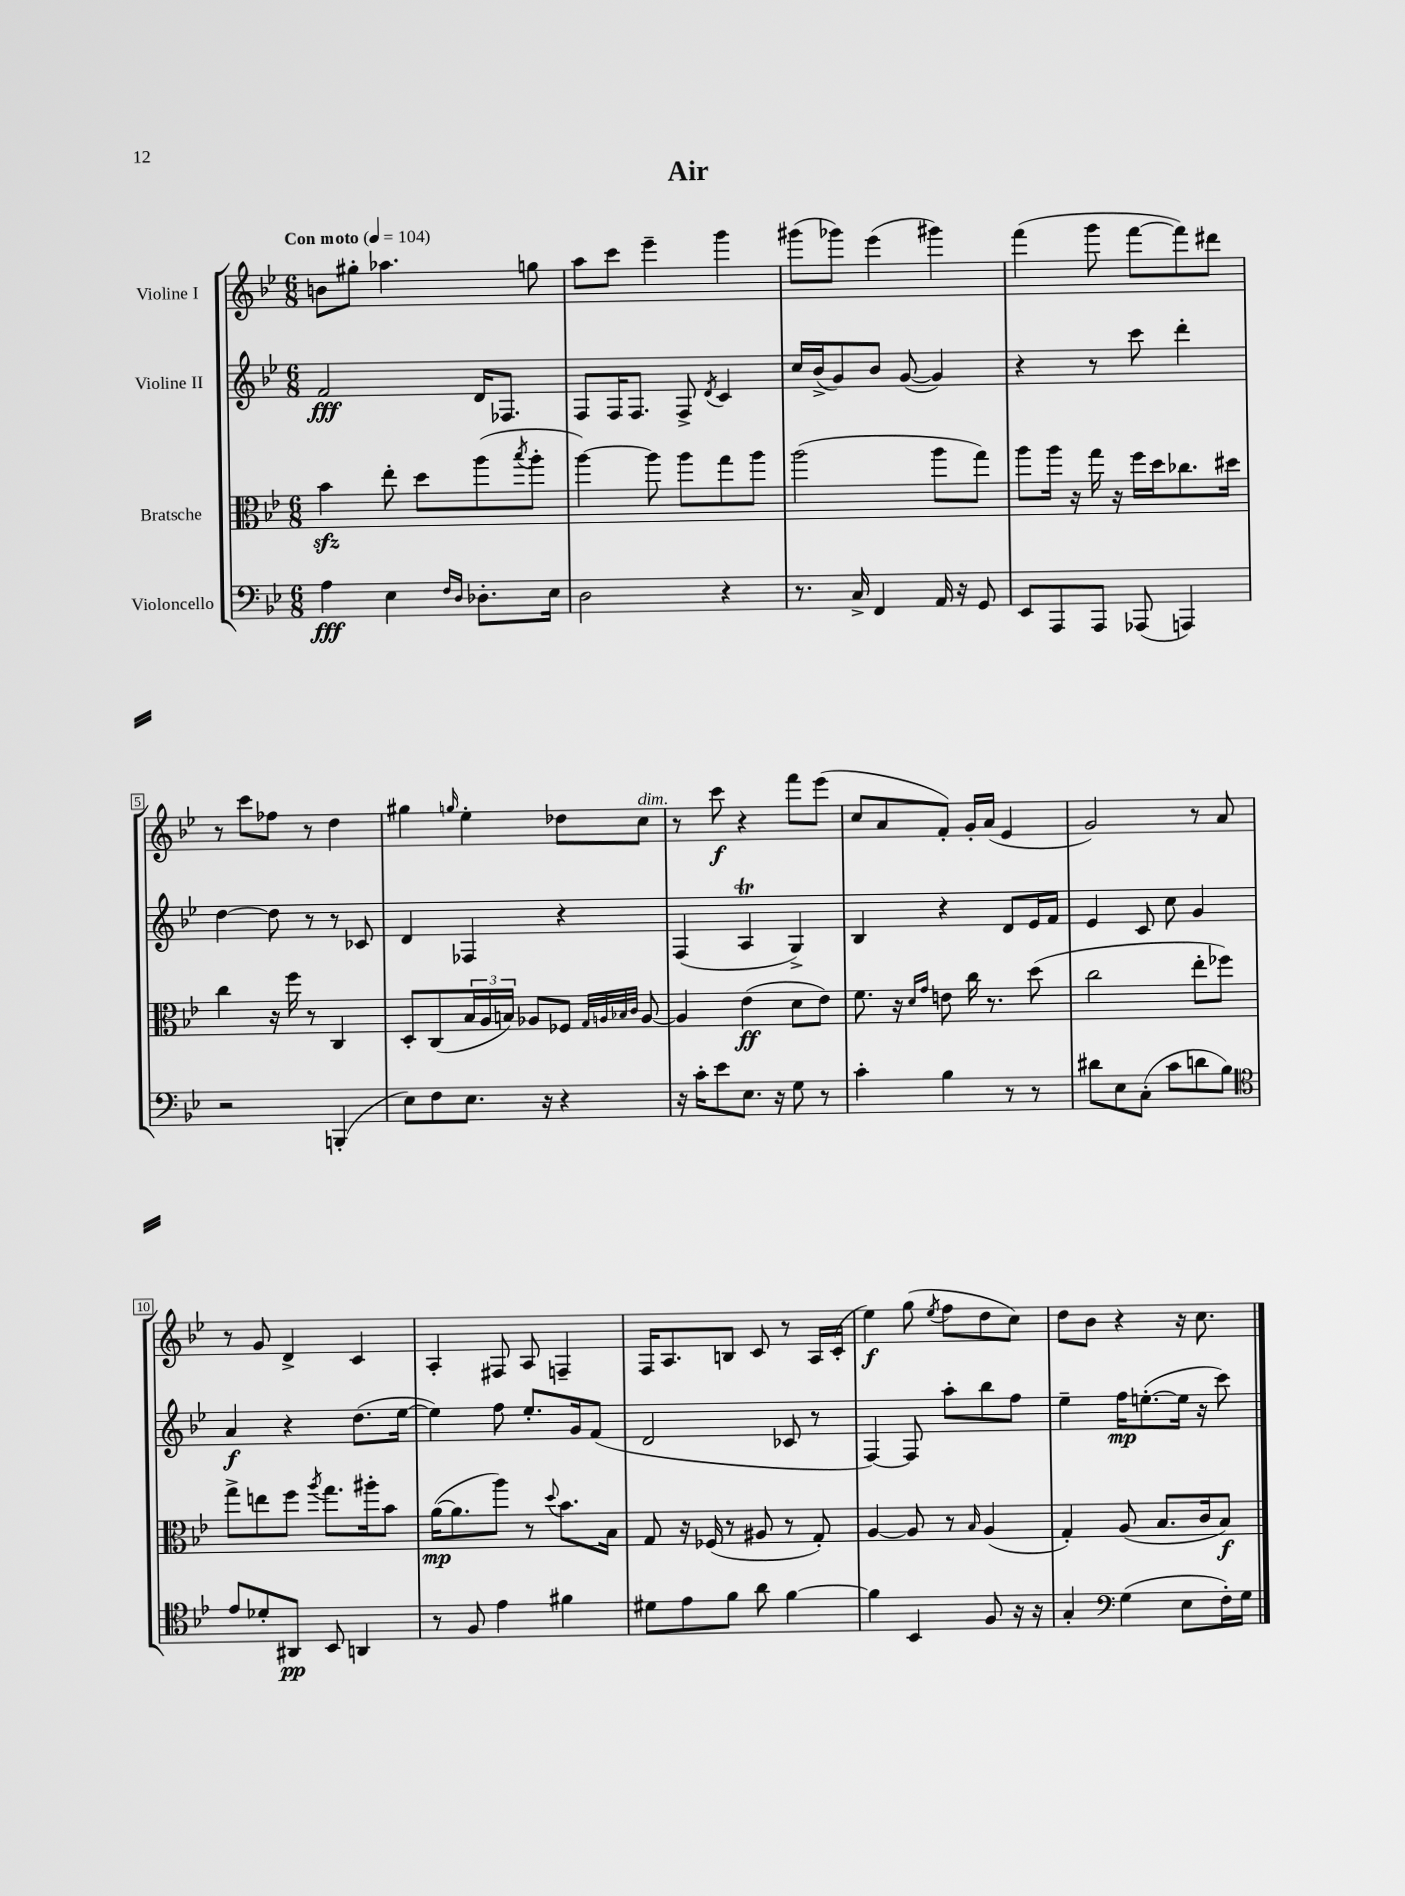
\header { title = "Air" }
<<
\new StaffGroup <<
\new Staff = "s0" \with { instrumentName = "Violine I" } {
    \clef treble \key bes \major \numericTimeSignature \time 6/8 \tempo "Con moto" 4 = 104
    b'8 gis''8-. aes''4. g''8 |
    a''8 c'''8 ees'''4-- g'''4 |
    gis'''8( ges'''8) ees'''4( gis'''4) |
    f'''4( g'''8 f'''8~ f'''8) dis'''8 |
    r8 c'''8 fes''8 r8 d''4 |
    gis''4 \grace { g''16 } ees''4-. des''8 c''8^\markup { \italic "dim." } |
    r8 c'''8\f r4 f'''8 ees'''8( |
    c''8 a'8 f'8-.) g'16-. a'16( ees'4 |
    g'2) r8 a'8 |
    r8 g'8 d'4-> c'4 |
    a4-. fis8 a8 f4-- |
    f16 a8. b8 c'8 r8 a16 c'16-.( |
    ees''4\f) g''8( \acciaccatura { ees''8 } f''8 d''8 c''8) |
    d''8 bes'8 r4 r16 c''8. \bar "|." |
}
\new Staff = "s1" \with { instrumentName = "Violine II" } {
    \clef treble \key bes \major \numericTimeSignature \time 6/8
    f'2\fff d'16 fes8. |
    f8 f16 f8. f8-> \acciaccatura { d'8 } c'4 |
    c''16 bes'16->( g'8) bes'8 g'8~( g'4) |
    r4 r8 c'''8 d'''4-. |
    d''4~ d''8 r8 r8 ces'8 |
    d'4 fes4 r4 |
    f4( a4\trill g4->) |
    bes4 r4 d'8 ees'16 f'16 |
    ees'4 c'8 c''8 g'4 |
    a'4\f r4 d''8.( ees''16~ |
    ees''4) f''8 ees''8.-. g'16 f'8( |
    d'2 ces'8 r8 |
    f4~) f8 a''8-. bes''8 f''8 |
    ees''4-- f''16\mp e''8.~-.( e''16 r16 c'''8) \bar "|." |
}
\new Staff = "s2" \with { instrumentName = "Bratsche" } {
    \clef alto \key bes \major \numericTimeSignature \time 6/8
    bes'4\sfz ees''8-. d''8 a''8( \acciaccatura { bes''8 } a''8-. |
    a''4~) a''8 a''8 g''8 a''8 |
    a''2( a''8 g''8) |
    a''8 a''16 r16 g''16 r16 f''16 d''16 ces''8. dis''16 |
    c''4 r16 f''16 r8 c4 |
    d8-. c8( \tuplet 3/2 { bes16 a16 b16) } aes8 fes8 \grace { g32 a32 bes32 c'32 } a8~ |
    a4 ees'4\ff( d'8 ees'8) |
    f'8. r16 \grace { d'16 g'16 } e'8 c''16 r8. d''8( |
    c''2 ees''8-. fes''8) |
    g''8-> e''8 f''8 \acciaccatura { a''8 } g''8. ais''16-. bes'8 |
    a'16~\mp( a'8. a''8) r8 \appoggiatura { d''8 } bes'8. bes16 |
    g8 r16 fes16( r8 ais8 r8 g8-.) |
    a4~ a8 r8 \grace { bes16 } a4( |
    g4-.) a8( bes8. c'16 bes8\f) \bar "|." |
}
\new Staff = "s3" \with { instrumentName = "Violoncello" } {
    \clef bass \key bes \major \numericTimeSignature \time 6/8
    a4\fff ees4 \grace { f16 d16 } des8.-. ees16 |
    d2 r4 |
    r8. c16-> f,4 a,16 r16 g,8 |
    ees,8 a,,8 a,,8 aes,,8( a,,4) |
    r2 b,,4-.( |
    ees8) f8 ees8. r16 r4 |
    r16 c'16-. ees'8 ees8. r16 g8 r8 |
    c'4-. bes4 r8 r8 |
    dis'8 ees8 c8-.( c'8 d'8 bes8) |
    \clef tenor ees'8 des'8-. ais,8\pp bes,8 a,4 |
    r8 f8 ees'4 fis'4 |
    dis'8 ees'8 f'8 a'8 f'4~ |
    f'4 bes,4 f8 r16 r16 |
    g4-. \clef bass g4( ees8 f16-.) g16 \bar "|." |
}
>>
>>
\layout { \context { \Score \override BarNumber.stencil = #(make-stencil-boxer 0.1 0.3 ly:text-interface::print) } }
